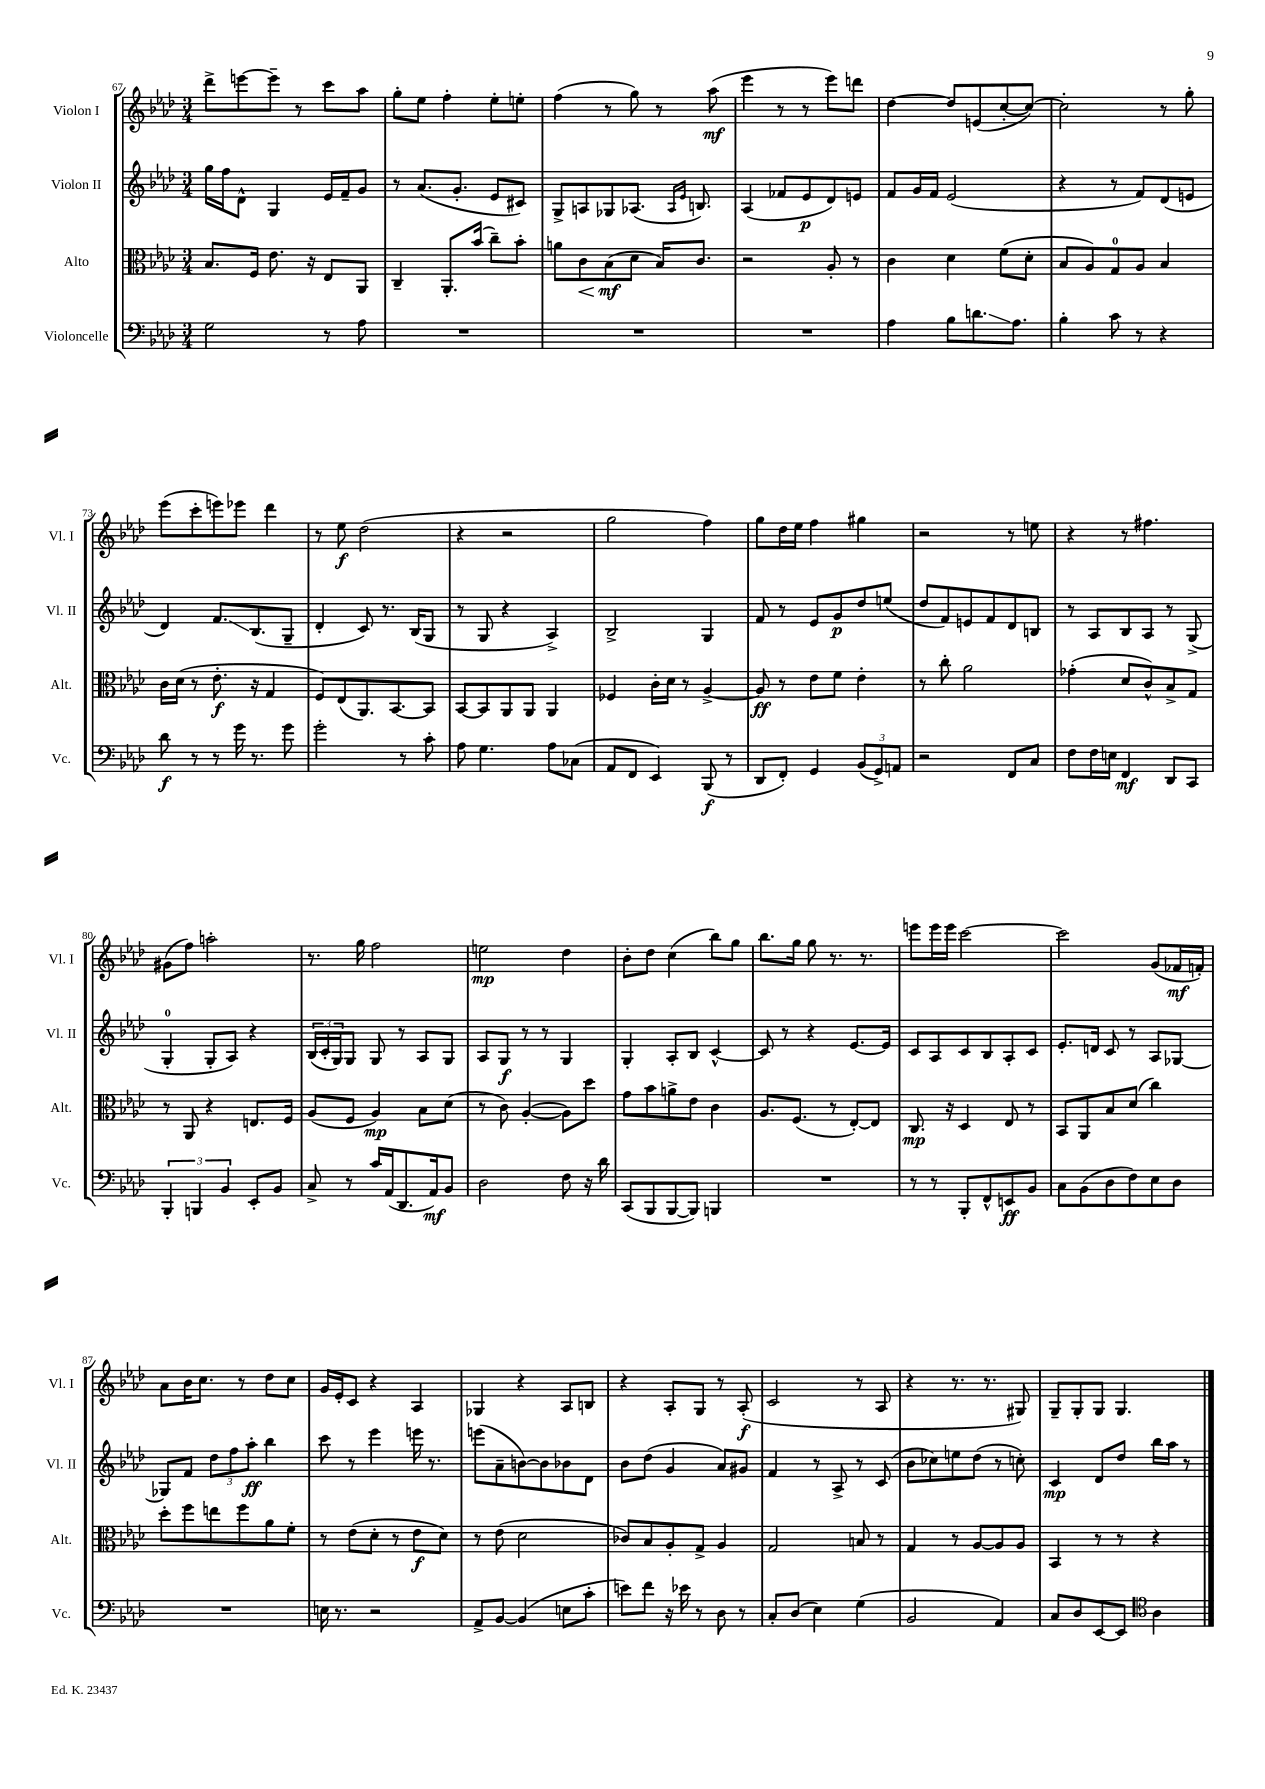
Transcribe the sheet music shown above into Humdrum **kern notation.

**kern	**kern	**kern	**kern
*staff4	*staff3	*staff2	*staff1
*clefF4	*clefC3	*clefG2	*clefG2
*k[b-e-a-d-]	*k[b-e-a-d-]	*k[b-e-a-d-]	*k[b-e-a-d-]
*M3/4	*M3/4	*M3/4	*M3/4
2G	8.B-	16gg	8ddd-^
.	.	16ff	.
.	.	8d-^^	[8eee
.	16F	.	.
.	8.e-	4G	8eee~]
.	.	.	8r
.	16r	.	.
8r	8E-	16e-	8ccc
.	.	16f~	.
8A-	8AA-	8g	8aa-
=	=	=	=
2.r	4C~	8r	8gg'
.	.	(8.a-	8ee-
.	8.AA-'	.	4ff'
.	.	8.g'	.
.	(16b-	.	.
.	8cc~)	8e-	8ee-'
.	8b-'	8c#)	8ee'
=	=	=	=
2.r	8a	8G^	(4ff
.	8c	8A	.
.	(8B-	8G-	8r
.	8d-	(8.A-	8gg)
.	16B-)	.	8r
.	.	16qqA-	.
.	.	16qqe-	.
.	8.c	8.B)	.
.	.	.	(8aa-
=	=	=	=
2.r	2r	(4A-	4eee-
.	.	8f-	8r
.	.	8e-	8r
.	8A-'	8d-)	8eee-)
.	8r	8e	8ddd
=	=	=	=
4A-	4c	8f	[4dd-
.	.	16g	.
.	.	16f	.
8B-	4d-	(2e-	8dd-]
8.d	.	.	(8e
.	(8f	.	[8cc'
8.A-	.	.	.
.	8d-'	.	8cc_)
=	=	=	=
4B-'	8B-	4r	2cc']
.	8A-)	.	.
8c	8G	8r	.
8r	8A-	8f)	.
4r	4B-	(8d-	8r
.	.	8e	8gg'
=	=	=	=
8d-	16c	4d-)	(8eee-
.	(16d-	.	.
8r	8r	.	8ccc'
8r	8.e-'	8.f	8eee)
16g	.	.	8eee-
8.r	16r	(8.B-	.
.	4G	.	4ddd-
8g	.	8G~	.
=	=	=	=
2g'	8F)	4d-'	8r
.	(8E-	.	8ee-
.	8.AA-)	8c)	(2dd-
.	.	8.r	.
.	[8.BB-	.	.
8r	.	.	.
.	.	(16B-	.
8c'	8BB-]	8G	.
=	=	=	=
8A-	[8BB-	8r	4r
4.G	8BB-]	8G	.
.	8AA-	4r	2r
.	8AA-	.	.
8A-	4AA-	4A-^)	.
(8C-	.	.	.
=	=	=	=
8AA-	4F-	2B-^	2gg
8FF	.	.	.
4EE-)	16c'	.	.
.	16d-	.	.
.	8r	.	.
(8BBB-	[4A-^	4G	4ff)
8r	.	.	.
=	=	=	=
8DD-	8A-]	8f	8gg
8FF')	8r	8r	16dd-
.	.	.	16ee-
4GG	8e-	8e-	4ff
.	8f	8g	.
(12BB-	4e-'	8dd-	4gg#
12GG^)	.	.	.
.	.	(8ee	.
12AA	.	.	.
=	=	=	=
2r	8r	8dd-	2r
.	8cc'	8f)	.
.	2a-	8e	.
.	.	8f	.
8FF	.	8d-	8r
8C	.	8B	8ee
=	=	=	=
8F	(4g-'	8r	4r
16F	.	8A-	.
16E	.	.	.
4FF	8d-	8B-	8r
.	8c^^)	8A-	4.ff#
8DD-	8B-^	8r	.
8CC	8G	(8G^	.
=	=	=	=
6BBB-'	8r	4G'	(8g#
.	8AA-	.	8ff)
6BBB	.	.	.
.	4r	8G'	2aa'
6BB-	.	.	.
.	.	8A-)	.
8EE-'	8.E	4r	.
8BB-	.	.	.
.	16F	.	.
=	=	=	=
8C^	(8A-	(24B-	8.r
.	.	24c'	.
.	.	24G)	.
8r	8F	8G	.
.	.	.	16gg
16c	4A-)	8G	2ff
(16AA-	.	.	.
8.DD-	.	8r	.
.	8B-	8A-	.
16AA-)	.	.	.
8BB-	(8d-	8G	.
=	=	=	=
2D-	8r	8A-	2ee
.	8c)	8G	.
.	([4A-'	8r	.
.	.	8r	.
8F	8A-])	4G	4dd-
16r	8dd-	.	.
16d-	.	.	.
=	=	=	=
(8CC	8g	4G'	8b-'
8BBB-	8b-	.	8dd-
[8BBB-	8a^	8A-'	(4cc
8BBB-])	8e-	8B-	.
4BBB	4c	[4c^^	8bb-)
.	.	.	8gg
=	=	=	=
2.r	8.A-	8c]	8.bb-
.	.	8r	.
.	(8.F	.	16gg
.	.	4r	8gg
.	8r	.	8.r
.	[8E-')	[8.e-	.
.	.	.	8.r
.	8E-]	.	.
.	.	16e-]	.
=	=	=	=
8r	8.C	8c	8eee
8r	.	8A-	16eee
.	16r	.	16eee
8BBB-'	4D-	8c	[2ccc
8FF^^	.	8B-	.
8EE	8E-	8A-'	.
8BB-	8r	8c	.
=	=	=	=
8C	8BB-	8.e-'	2ccc]
(8BB-	8AA-	.	.
.	.	16d	.
8D-	8B-	8c	.
8F)	(8d-	8r	.
8E-	4cc)	8A-	(8g
8D-	.	[8G-	16f-
.	.	.	16f')
=	=	=	=
2.r	8dd-'	8G-]	8a-
.	8ff	8f	16b-
.	.	.	8.cc
.	8ee	12dd-	.
.	.	12ff	.
.	8ff	.	8r
.	.	12aa-'	.
.	8a-	4bb-	8dd-
.	8f'	.	8cc
=	=	=	=
16E	8r	8ccc	16g
8.r	.	.	16e-'
.	(8e-	8r	8c
2r	8d-'	4eee-	4r
.	8r	.	.
.	8e-	16eee	4A-
.	.	8.r	.
.	8d-)	.	.
=	=	=	=
8AA-^	8r	(8eee	4G-
[8BB-	(8e-	8a-~	.
(4BB-]	2d-	[8b)	4r
.	.	8b]	.
8E	.	8b-	8A-
8c'	.	8d-	8B
=	=	=	=
8e)	8c-)	8b-	4r
8f	8B-	(8dd-	.
16r	8A-'	4g	8A-'
16e-	.	.	.
8r	8G^	.	8G
8D-	4A-	8a-)	8r
8r	.	8g#	(8A-'
=	=	=	=
8C'	2G	4f	2c
(8D-	.	.	.
4E-)	.	8r	.
.	.	8A-^	.
(4G	8B	8r	8r
.	8r	(8c	8A-
=	=	=	=
2BB-	4G	8b-	4r
.	.	8cc-)	.
.	8r	8ee	8.r
.	[8A-	(8dd-	.
.	.	.	8.r
4AA-)	8A-]	8r	.
.	8A-	8cc')	8G#)
=	=	=	=
8C	4BB-	4c	8G~
8D-	.	.	8G'
[8EE-	8r	8d-	8G
8EE-]	8r	8dd-	4.G
*clefC4	*	*	*
4A-	4r	16bb-	.
.	.	16aa-	.
.	.	8r	.
==	==	==	==
*-	*-	*-	*-
